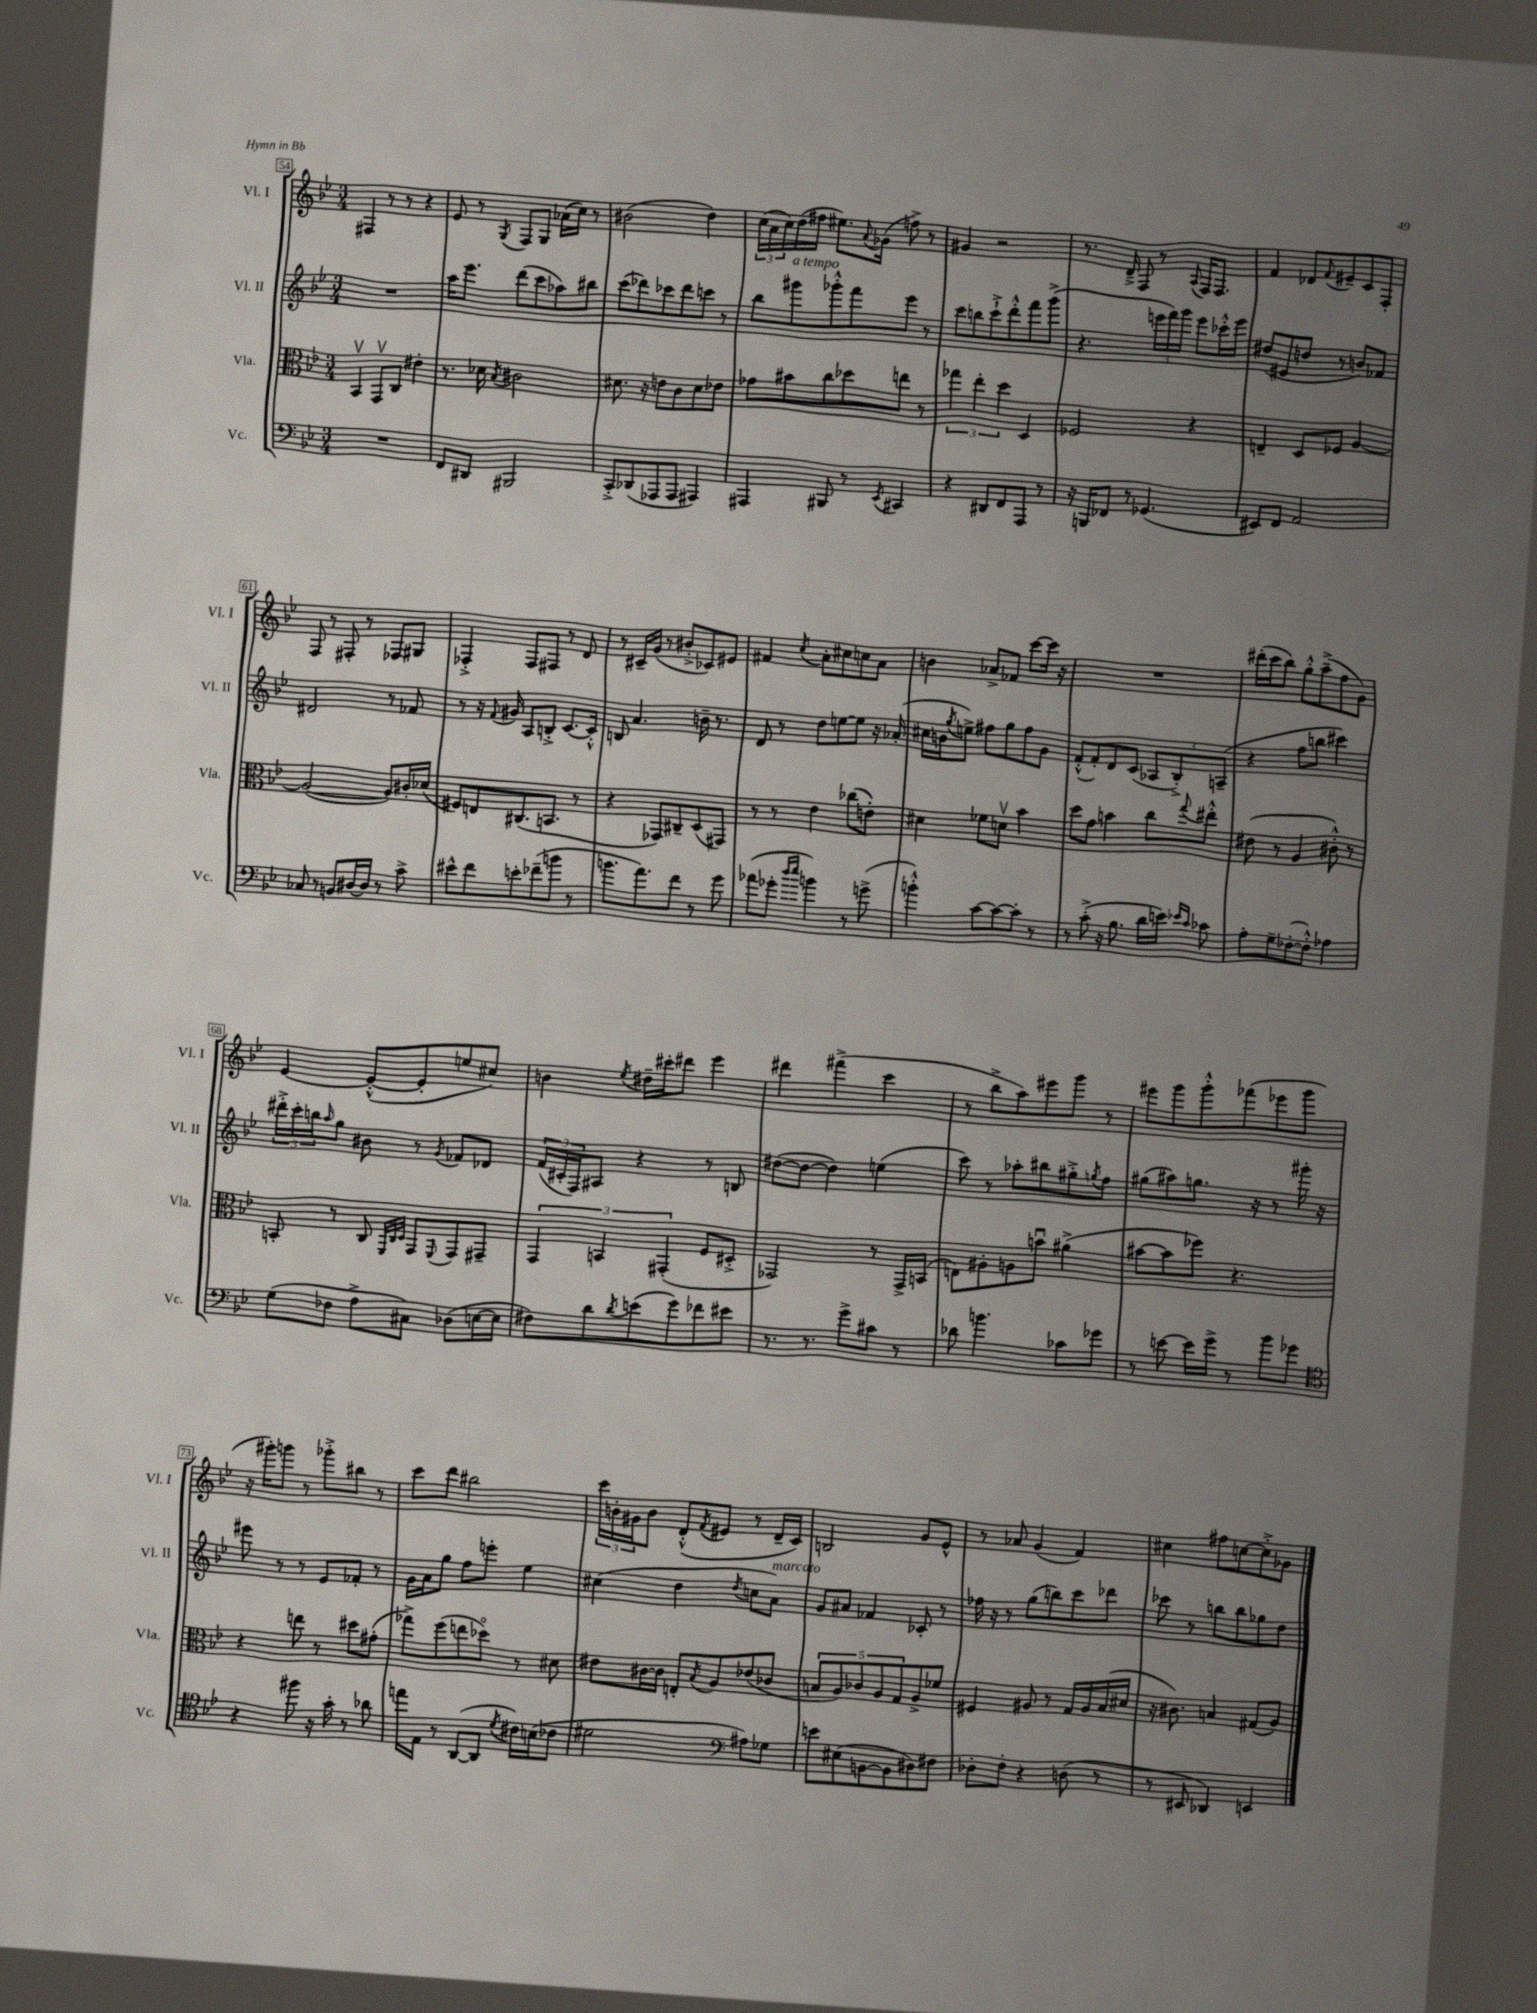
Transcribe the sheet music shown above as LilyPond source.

<<
\new StaffGroup <<
\new Staff = "s0" \with { instrumentName = "Vl. I" shortInstrumentName = "Vl. I" } {
    \clef treble \key bes \major \numericTimeSignature \time 3/4
    fis4 r8 r8 r4 |
    ees'8 r8 \acciaccatura { g8 } f8 g8 aes'16( c''16) r8 |
    bis'2( d''4) |
    \tuplet 3/2 { c''16( a'16 c''16) } d''16( fis''16 eis''8.) \appoggiatura { a'8 } ges'16( f''8->) r8 |
    gis'4 r2 |
    r8. d'16---> f8 r8 \appoggiatura { a8 } f16 f8. |
    f'4 des'8 \appoggiatura { f'8 } eis'8-- c'8 f8-. |
    f8 r8 fis8-. r8 fes8 gis8 |
    fes4-.-> fes8 fis8 r8 d'8 |
    r8 cis'16-- g'16( r8 bis'8-.-> ces'8) eis'8 |
    fis'4 \acciaccatura { c''8 } a'8-. cis''8 c''8 a'8 |
    b'4 aes'8-> fes'8 c'''8~ c'''16 r16 |
    R2. |
    dis'''16-.( c'''16 bes''8) g''8-.-^ a''8--->( f''8 g'8) |
    ees'4~ ees'8~-.-^( ees'8-. e''8 cis''8) |
    b'4 \acciaccatura { ees''8 } dis''16-- cis'''16-. dis'''8 ees'''4 |
    dis'''4 fis'''4->( c'''4 |
    r8 bes''8-> a''8) eis'''8 g'''8 r8 |
    eis'''8 g'''8 g'''8-.-^ fes'''8( ees'''8 g'''8 |
    r16 gis'''16-.) g'''8 r8 ges'''8-.-> bis''8 r8 |
    c'''8 d'''8 bis''2 |
    \tuplet 3/2 { c'''16 b'16-. gis'16 } b'8 d'8-.-^( \acciaccatura { f'8 } eis'8 r8 d'16-- c'16) |
    b2 g'8 ees'8-^ |
    r8 aes'8 g'4( f'4) |
    cis''4 fis''8 c''8~ c''8-.-> ges'8 \bar "|." |
}
\new Staff = "s1" \with { instrumentName = "Vl. II" shortInstrumentName = "Vl. II" } {
    \clef treble \key bes \major \numericTimeSignature \time 3/4
    R2. |
    a''16 ees'''8. d'''8( c'''8 aes''8) bis''8 |
    c'''8( des'''8) ces'''8 des'''8 c'''8 r8 |
    bes''8 gis'''8^\markup { \italic "a tempo" } ges'''8-.-^ f'''8 ees'''8 r8 |
    c'''8 b''8 c'''8-!-> d'''8-.-^ f'''8 g'''8->( |
    r4. \tuplet 3/2 { e'''16 f'''16) g'''16 } e'''8 ces'''16-.-^ e'''16 |
    dis''8( eis'8 d''8 r8 b'8) fes'8 |
    dis'2 r8 fes'8 |
    r8 r16 \appoggiatura { f'8 } gis'16 a8 b8-.-> c'8.~ c'16-.-^ |
    b8 a'4. b'16-- r8. |
    d'8 r8 d''8 e''8~ e''8 r16 aes'16-.( |
    cis''16 b'16 \acciaccatura { g''8 } e''8->) fis''8 g''8 fis''8 g'8 |
    f'8-.-^( f'8-.) d'8 c'8( \tuplet 3/2 { aes8 bes8-.->) a8--( } |
    r4 f''8 b''8 cis'''4) |
    \tuplet 3/2 { dis'''16-.-> c'''16-. b''16 } \grace { a''16 } g''8 bis'8 r8 \acciaccatura { g'8 } fes'8 des'8 |
    \tuplet 3/2 { f'16( cis'16-. f16) } ais8 r4 r8 b8 |
    dis''8~( dis''8~ dis''4) e''4( |
    c'''8) r8 aes''8-. bis''8 gis''8-.-> \acciaccatura { g''8 } f''8 |
    gis''8( ais''8) g''8. r16 r8 gis'''16-. r16 |
    eis'''8 r8 r8 ees'8 fes'8-. r8 |
    g'16 a'16 g''8 f''8 e'''8-. ees''4 |
    cis''4( d''4 \acciaccatura { d''8 } c''8 a'8^\markup { \italic "marcato" }) |
    g'8 ais'8 fes'4 ces'8-. r8 |
    fes''16 r16 r8 g''8( b''8) c'''8 des'''8 |
    ces'''8 r8 b''8 b''8 ges''8 d''8 \bar "|." |
}
\new Staff = "s2" \with { instrumentName = "Vla." shortInstrumentName = "Vla." } {
    \clef alto \key bes \major \numericTimeSignature \time 3/4
    bes,4\upbow g,8\upbow c8 eis'4-. |
    r8. des'16 \acciaccatura { bes8 } cis'2 |
    dis'8. r16 e'8 c'8 dis'8 ees'8 |
    ges'8 bis'8 c''8 des''8 e''8 r8 |
    \tuplet 3/2 { ges''4 ees''4-. d''4 } d4 |
    fes2 r4 |
    e4-- d8 fes8 a4~ |
    a2~( a8) cis'16-. des'16( |
    fis8) e8 cis8.( b,8. r8 |
    r4 ges,8) cis8-- d8( gis,8) |
    r8 r8 ees'4 ces''8( e'8-.) |
    dis'4 fes'8 d'8\upbow bes'4 |
    d''8 g'8 b'4 c''8 \appoggiatura { g''8 } eis''8-.-^ |
    eis'8( r8 a4 cis'8-.-^) r8 |
    b,8-. r8 c8 \grace { f,32 c32 d32 } g,8 \appoggiatura { f,8 } g,8 gis,8-- |
    \tuplet 3/2 { g,4 b,4 gis,4-.( } f8 dis8-.-> |
    ges,2) r8 ges,16-> b,16( |
    e8) ais8-. a8 b'8\downbow ais'4->( |
    bis'8~ bis'8 fes''8) r4. |
    r4 e''8 r8 dis''8 gis'8-.( |
    ges''8->) f''8( e''8 des''8\flageolet) r8 dis'8 |
    eis'8 cis'16~ cis'16 e8-. \acciaccatura { bes8 } a8 ees'8( ces'8 |
    \tuplet 5/4 { b8 a8) ces'8 a8 g8 } a8-> fes'8 |
    fis4 ais8 r8 g16 ais16 bes16( dis'16 |
    r16 cis'8.) b4 gis8( a8) \bar "|." |
}
\new Staff = "s3" \with { instrumentName = "Vc." shortInstrumentName = "Vc." } {
    \clef bass \key bes \major \numericTimeSignature \time 3/4
    R2. |
    f,8 dis,8 bis,,2 |
    c,8-.-> des,8( aes,,8 aes,,8 ais,,4) |
    ais,,4 bis,,8 r8 \acciaccatura { ees,8 } cis,4 |
    r4 dis,8 f,8 a,,8 r8 |
    r16 b,,16 fes,8 r8 ges,4.( |
    eis,8) f,8 a,2 |
    ces8 r8 b,8 dis16~ dis16 r8 c'8-> |
    eis'8-^ f'8 e'8-. fes'8--( b'8 r8 |
    b'8. a'8.) f'8 r8 g'8 |
    aes'8( ges'8-. \grace { d''16 ees''16 } b'4) r8 g'8->( |
    b'4-.-^) c'8~ c'8~ c'8-. r8 |
    r8 c'8-.->( r16 bes8. d'16 e'16) \grace { ees'16 c'16 } ces'8 |
    a8-. g8-- fes8~-.( fes8-.-^) aes4 |
    g8( fes8 a8-> cis8) des8( e16~ e16 |
    fis8) d'8 \acciaccatura { d'8 } e'8( g'8) fes'8 eis'8 |
    r8. r8. g'8-> cis'8 r8 |
    des'8 b'4. ces'8 ges'8 |
    r8 e'8~ e'16 g'16-> r8 bes'8 ges'8 |
    \clef tenor r4 fis''8 r16 g'16-. r8 aes'8 |
    e''16 ees16 r8 a,8~( a,8 \acciaccatura { d'8 } cis'16) b16( ces'8 |
    dis'2 \clef bass ais8) ges8 |
    e'8 eis8( b,8~ b,8 dis8) fis8 |
    des8-. f8-. r4 d8( r8 |
    r8 eis,8 des,4) e,4 \bar "|." |
}
>>
>>
\layout { \context { \Score currentBarNumber = #54 \override BarNumber.stencil = #(make-stencil-boxer 0.1 0.3 ly:text-interface::print) } }
